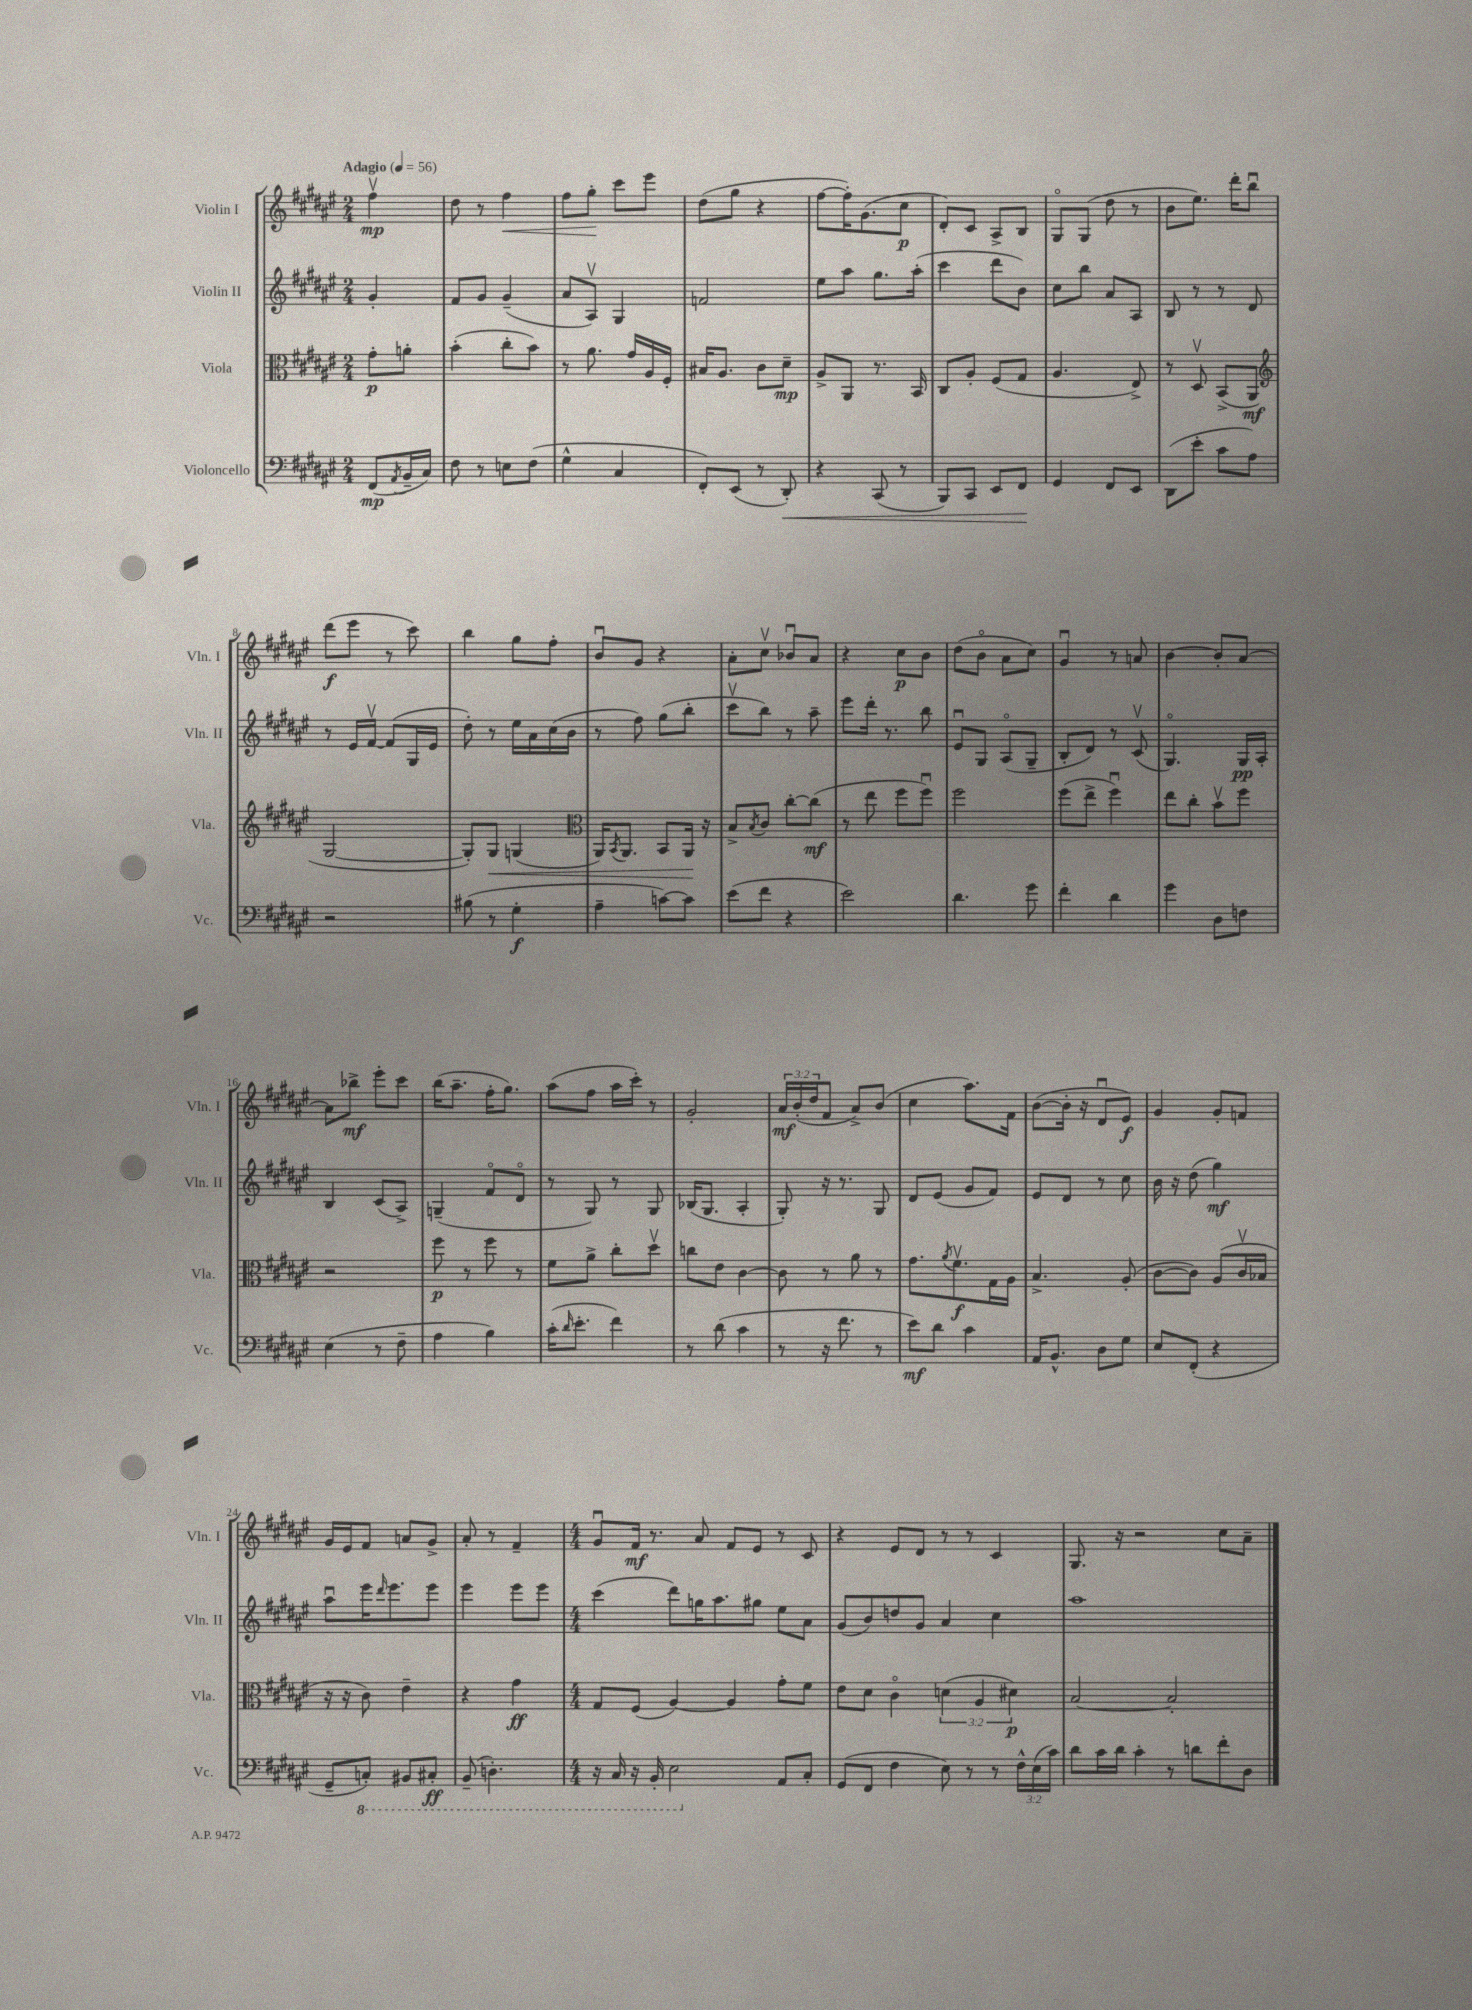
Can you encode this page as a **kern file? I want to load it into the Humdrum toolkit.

**kern	**dynam	**kern	**dynam	**kern	**dynam	**kern	**dynam
*part4	*part4	*part3	*part3	*part2	*part2	*part1	*part1
*staff4	*staff4	*staff3	*staff3	*staff2	*staff2	*staff1	*staff1
*I"Violoncello	*	*I"Viola	*	*I"Violin II	*	*I"Violin I	*
*I'Vc.	*	*I'Vla.	*	*I'Vln. II	*	*I'Vln. I	*
*clefF4	*	*clefC3	*	*clefG2	*	*clefG2	*
*k[f#c#g#d#a#e#]	*	*k[f#c#g#d#a#e#]	*	*k[f#c#g#d#a#e#]	*	*k[f#c#g#d#a#e#]	*
*M2/4	*	*M2/4	*	*M2/4	*	*M2/4	*
*MM56	*	*MM56	*	*MM56	*	*MM56	*
=	=	=	=	=	=	=	=
!	!	!	!	!	!	!LO:TX:a:B:t=Adagio	!
(8FF#/L	mp	8g#'\L	p	4g#'/	.	4ff#v\	mp
8qAA#/	.	.	.	.	.	.	.
16BB~/L	.	8an'\J	.	.	.	.	.
16C#/JJ)	.	.	.	.	.	.	.
=1	=1	=1	=1	=1	=1	=1	=1
8F#\	.	(4b'\	.	8f#/L	.	8dd#\	.
8r	.	.	.	8g#/J	.	8r	.
!	!	!	!	!	!	!	!LO:HP:b
8En\L	.	8cc#'\L	.	(4g#~/	.	4ff#\	<
(8F#\J	.	8b\J)	.	.	.	.	.
=2	=2	=2	=2	=2	=2	=2	=2
4G#^^\	.	8r	.	8a#/L	.	8ff#\L	.
.	.	8.a#\	.	8A#v/J)	.	8gg#'\J	.
4C#/	.	.	.	4G#/	.	8ccc#\L	[
.	.	16g#/LL	.	.	.	.	.
.	.	16A#/	.	.	.	8eee#\J	.
.	.	16F#'/JJ	.	.	.	.	.
=3	=3	=3	=3	=3	=3	=3	=3
8FF#'/L)	.	16B#X/KL	.	2fn/	.	(8dd#\L	.
.	.	8.A#/J	.	.	.	.	.
(8EE#/J	.	.	.	.	.	8gg#\J	.
8r	.	8c#\L	.	.	.	4r	.
!	!LO:HP:b	!	!	!	!	!	!
8DD#'/)	<	8d#~\J	mp	.	.	.	.
=4	=4	=4	=4	=4	=4	=4	=4
4r	.	8A#^/L	.	8ee#\L	.	[8ff#\L	.
.	.	8AA#/J	.	8aa#\J	.	16ff#'\K])	.
.	.	.	.	.	.	(8.g#\	.
(8CC#/	.	8.r	.	8.gg#\L	.	.	.
8r	.	.	.	.	.	8cc#\J	p
.	.	16BB/	.	(16aa#'\Jk	.	.	.
=5	=5	=5	=5	=5	=5	=5	=5
8BBB/L)	.	8C#/L	.	4ccc#\	.	8d#'/L)	.
8CC#/J	.	8A#'/J	.	.	.	8c#/J	.
8EE#/L	.	(8F#/L	.	8ddd#\L	.	8A#^/L	.
8FF#/J	.	8G#/J	.	8b\J)	.	8B/J	.
.	[	.	.	.	.	.	.
=6	=6	=6	=6	=6	=6	=6	=6
4GG#/	.	4.A#/	.	8cc#\L	.	8G#/L	.
.	.	.	.	8bb\J	.	(8G#/J	.
8FF#/L	.	.	.	8a#/L	.	8dd#\	.
8EE#/J	.	8E#^/)	.	8A#/J	.	8r	.
=7	=7	=7	=7	=7	=7	=7	=7
(8DD#\L	.	8r	.	8B/	.	8b\L	.
8e#'\J	.	8D#v/	.	8r	.	8.ee#\J)	.
8c#\L	.	(8BB^/L	.	8r	.	.	.
.	.	.	.	.	.	16ddd#'\KL	.
8A#\J)	.	8AA#/J	mf	8d#/	.	8bbu\J	.
!!LO:LB:g=z
=8	=8	=8	=8	=8	=8	=8	=8
*	*	*clefG2	*	*	*	*	*
2r	.	[2G#/	.	8r	.	(8ddd#\L	f
.	.	.	.	16e#/LL	.	8eee#\J	.
.	.	.	.	[16f#v/JJ	.	.	.
.	.	.	.	(8f#/L]	.	8r	.
.	.	.	.	16G#/L	.	8ccc#\)	.
.	.	.	.	16e#/JJ	.	.	.
=9	=9	=9	=9	=9	=9	=9	=9
(8B#X\	.	8G#'/L])	.	8dd#'\)	.	4bb\	.
!	!	!	!LO:HP:b	!	!	!	!
8r	.	8G#/J	<	8r	.	.	.
4G#'\	f	(4Gn/	.	16ee#\LL	.	8gg#\L	.
.	.	.	.	16a#\	.	.	.
.	.	.	.	(16cc#\	.	8ff#'\J	.
.	.	.	.	16b\JJ	.	.	.
=10	=10	=10	=10	=10	=10	=10	=10
*	*	*clefC3	*	*	*	*	*
4A#~\	.	16AA#/KL)	.	8r	.	8bu/L	.
.	.	8qBB/	.	.	.	.	.
.	.	8.AA#/J	.	.	.	.	.
.	.	.	.	8ff#\)	.	8g#/J	.
[8cn\L)	.	8BB/L	.	(8gg#\L	.	4r	.
8c\J]	.	16AA#/Jk	.	8bb'\J	.	.	.
.	.	16r	[	.	.	.	.
=11	=11	=11	=11	=11	=11	=11	=11
(8e#\L	.	8B^/L	.	8ccc#v\L	.	8a#'\L	.
.	.	8qB/	.	.	.	.	.
8f#\J	.	8c#/J	.	8bb\J)	.	8cc#v\J	.
4r	.	[8cc#'\L	.	8r	.	8b-Xu/L	.
.	.	(8cc#\J]	mf	8aa#~\	.	8a#/J	.
=12	=12	=12	=12	=12	=12	=12	=12
2e#\)	.	8r	.	8eee#\L	.	4r	.
.	.	8ee#\	.	16ddd#'\Jk	.	.	.
.	.	.	.	8.r	.	.	.
.	.	8ff#\L	.	.	.	8cc#\L	p
.	.	8ff#u\J)	.	8bb\	.	8b\J	.
=13	=13	=13	=13	=13	=13	=13	=13
4.d#\	.	2ff#\	.	8e#u/L	.	(8dd#\L	.
.	.	.	.	8G#/J	.	8b\J	.
.	.	.	.	(8A#/L	.	8a#\L	.
8g#\	.	.	.	8G#~/J	.	8cc#\J)	.
=14	=14	=14	=14	=14	=14	=14	=14
4f#'\	.	(8ff#\L	.	8B'/L	.	4g#u/	.
.	.	8ee#^\J	.	8d#/J)	.	.	.
4d#\	.	4ff#u\)	.	8r	.	8r	.
.	.	.	.	(8c#v/	.	8an/	.
=15	=15	=15	=15	=15	=15	=15	=15
4g#\	.	8ee#\L	.	4.G#/)	.	[4b\	.
.	.	8cc#'\J	.	.	.	.	.
8D#\L	.	8bv\L	.	.	.	8b'/L]	.
8Fn\J	.	8ff#\J	.	16G#/LL	pp	[8a#/J	.
.	.	.	.	16A#'/JJ	.	.	.
!!LO:LB:g=z
=16	=16	=16	=16	=16	=16	=16	=16
(4E#\	.	2r	.	4B/	.	8a#\L]	.
.	.	.	.	.	.	8bb-X^\J	mf
8r	.	.	.	(8c#/L	.	8eee#'\L	.
8F#~\	.	.	.	8A#^/J)	.	8ccc#\J	.
=17	=17	=17	=17	=17	=17	=17	=17
4A#\	.	8ff#\	p	(4Gn~/	.	(16bb\KL	.
.	.	.	.	.	.	8.aa#~\J	.
.	.	8r	.	.	.	.	.
4B\)	.	8ff#\	.	8f#/L	.	16ff#'\KL	.
.	.	.	.	.	.	8.gg#\J)	.
.	.	8r	.	8d#/J	.	.	.
=18	=18	=18	=18	=18	=18	=18	=18
(16c#'\KL	.	8f#\L	.	8r	.	(8aa#\L	.
16qqd#/	.	.	.	.	.	.	.
8.e#'\J	.	.	.	.	.	.	.
.	.	8a#^\J	.	8G#/)	.	8ff#\J	.
4f#\)	.	8cc#'\L	.	8r	.	16aa#\LL	.
.	.	.	.	.	.	16ccc#'\JJ)	.
.	.	8dd#v\J	.	8G#/	.	8r	.
=19	=19	=19	=19	=19	=19	=19	=19
8r	.	8ccn\L	.	(16B-X/KL	.	2g#'/	.
.	.	.	.	8.G#/J	.	.	.
(8d#\	.	8e#\J	.	.	.	.	.
4c#\	.	[4c#\	.	4A#'/	.	.	.
=20	=20	=20	=20	=20	=20	=20	=20
8r	.	8c#\]	.	8G#'/)	.	24a#/LL	mf
.	.	.	.	.	.	(24b'/	.
.	.	.	.	.	.	24dd#/J	.
16r	.	8r	.	16r	.	8f#/J	.
8.f#\	.	.	.	8.r	.	.	.
.	.	8a#\	.	.	.	8a#^/L)	.
8r	.	8r	.	8G#/	.	(8b/J	.
=21	=21	=21	=21	=21	=21	=21	=21
8e#\L)	mf	8.g#\L	.	8d#/L	.	4cc#\	.
8d#\J	.	.	.	(8e#/J	.	.	.
.	.	8qa#/	.	.	.	.	.
.	.	8.f#v\	f	.	.	.	.
4c#\	.	.	.	8g#/L	.	8.aa#\L)	.
.	.	16G#\L	.	8f#/J)	.	.	.
.	.	16A#\JJ	.	.	.	16f#\Jk	.
=22	=22	=22	=22	=22	=22	=22	=22
16AA#/KL	.	4.B^/	.	8e#/L	.	([8b\L	.
8.BB^^/J	.	.	.	.	.	.	.
.	.	.	.	8d#/J	.	16b'\Jk]	.
.	.	.	.	.	.	16r	.
8D#\L	.	.	.	8r	.	8d#u/L	.
8G#\J	.	(8A#'/	.	8cc#\	.	8e#/J)	f
=23	=23	=23	=23	=23	=23	=23	=23
8E#/L	.	[8c#\L	.	16b\	.	4g#/	.
.	.	.	.	16r	.	.	.
(8FF#'/J	.	8c#\J])	.	(8dd#\	.	.	.
4r	.	(8A#/L	.	4gg#\)	mf	8g#'/L	.
.	.	16c#v/L	.	.	.	8fn/J	.
.	.	16B-X/JJ	.	.	.	.	.
!!LO:LB:g=z
=24	=24	=24	=24	=24	=24	=24	=24
8GG#~/L	.	16r	.	8aa#u\L	.	16g#/LL	.
.	.	16r	.	.	.	16e#/J	.
*8ba	*	*	*	*	*	*	*
8CCn'/J)	.	8c#\)	.	16eee#\K	.	8f#/J	.
.	.	.	.	16qqddd#/	.	.	.
.	.	.	.	8.eee#\	.	.	.
8BBB#X/L	.	4e#~\	.	.	.	8an/L	.
8CC#X'/J	ff	.	.	8eee#\J	.	8g#^/J	.
=25	=25	=25	=25	=25	=25	=25	=25
(8BBB~/	.	4r	.	4eee#\	.	8a#'/	.
4.DDn'\)	.	.	.	.	.	8r	.
.	.	4g#\	ff	8eee#\L	.	4f#~/	.
.	.	.	.	8eee#\J	.	.	.
=26	=26	=26	=26	=26	=26	=26	=26
*M4/4	*	*M4/4	*	*M4/4	*	*M4/4	*
16r	.	8G#/L	.	(4ccc#\	.	8g#u/L	.
16CC#/	.	.	.	.	.	.	.
16r	.	(8F#/J	.	.	.	16f#/Jk	mf
16BBB'/	.	.	.	.	.	8.r	.
2EE#\	.	[4A#/)	.	8ddd#\L)	.	.	.
.	.	.	.	16ggn\K	.	8a#/	.
.	.	.	.	8.aa#\	.	.	.
.	.	4A#/]	.	.	.	8f#/L	.
.	.	.	.	8gg#X\J	.	8e#/J	.
*X8ba	*	*	*	*	*	*	*
8AA#/L	.	8g#'\L	.	8ee#\L	.	8r	.
8C#'/J	.	8f#\J	.	8a#\J	.	8c#/	.
=27	=27	=27	=27	=27	=27	=27	=27
(8GG#/L	.	8e#\L	.	(8g#/L	.	4r	.
8FF#/J	.	8d#\J	.	8b/)	.	.	.
4F#\	.	4c#\	.	8ddn/	.	8e#/L	.
.	.	.	.	8g#/J	.	8d#/J	.
8E#\)	.	(6dn\	.	4a#/	.	8r	.
8r	.	.	.	.	.	8r	.
.	.	6A#/	.	.	.	.	.
8r	.	.	.	4cc#\	.	4c#/	.
.	.	6d#X\)	p	.	.	.	.
24F#^^\LL	.	.	.	.	.	.	.
(24E#\	.	.	.	.	.	.	.
24c#\JJ)	.	.	.	.	.	.	.
=28	=28	=28	=28	=28	=28	=28	=28
8d#\L	.	[2B/	.	1aa#	.	8.G#/	.
16c#\L	.	.	.	.	.	.	.
16d#\JJ	.	.	.	.	.	16r	.
4c#'\	.	.	.	.	.	2r	.
8r	.	2B'/]	.	.	.	.	.
8dn\L	.	.	.	.	.	.	.
8f#'\	.	.	.	.	.	8cc#\L	.
8D#\J	.	.	.	.	.	8a#~\J	.
==	==	==	==	==	==	==	==
*-	*-	*-	*-	*-	*-	*-	*-
